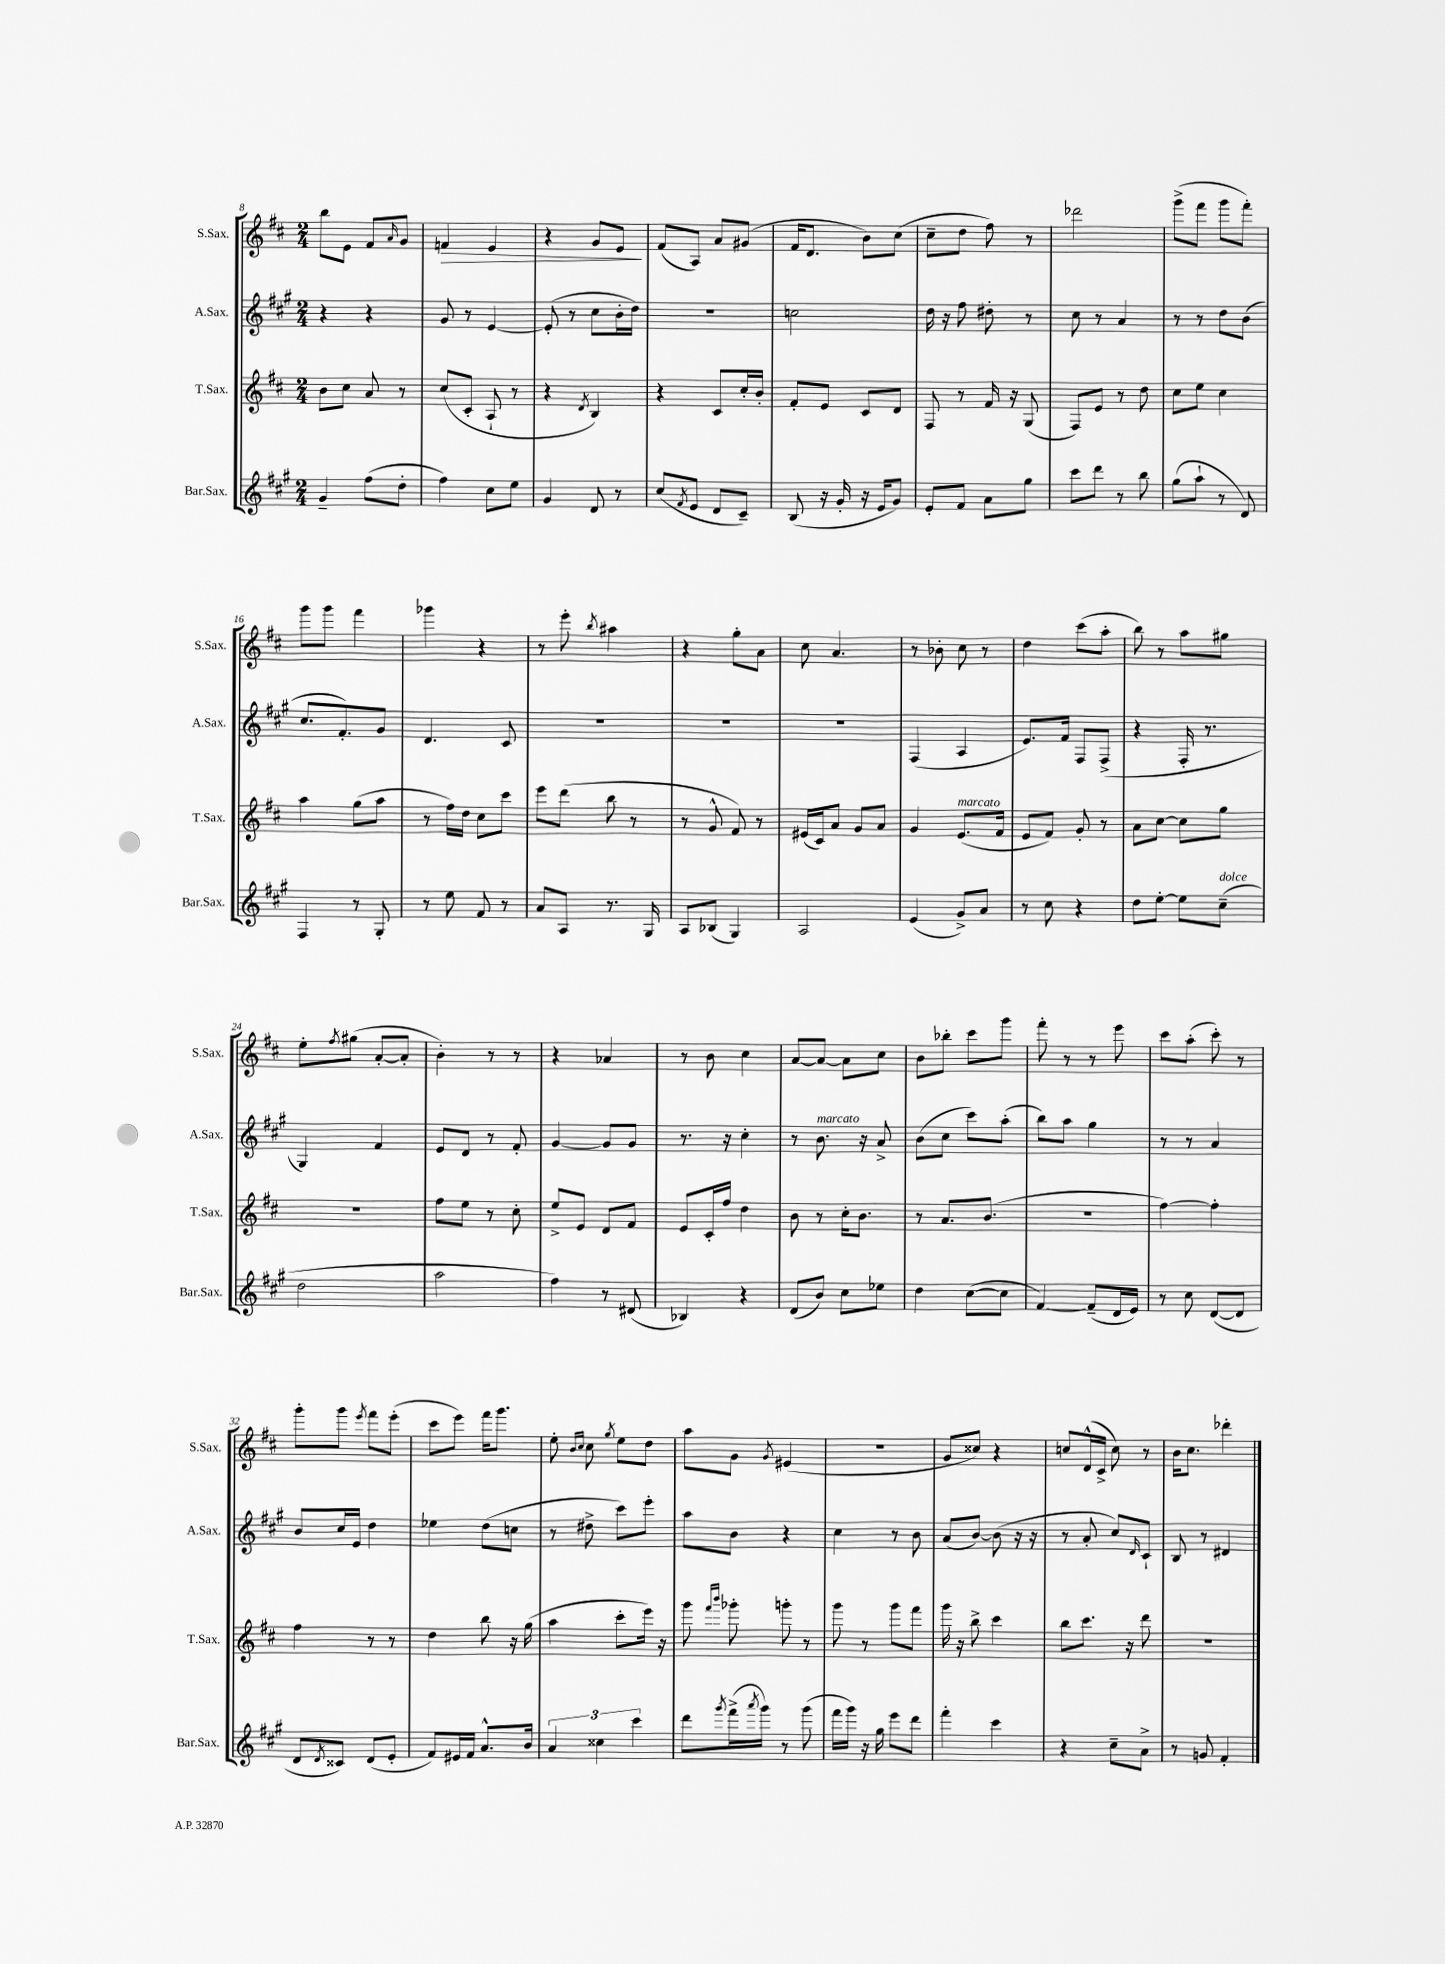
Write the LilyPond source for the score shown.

<<
\new StaffGroup <<
\new Staff = "s0" \with { instrumentName = "S.Sax." shortInstrumentName = "S.Sax." } {
    \clef treble \key d \major \numericTimeSignature \time 2/4
    b''8 e'8 fis'8 \grace { a'16 } g'8 |
    f'4\> e'4 |
    r4 g'8 e'8\! |
    fis'8( a8) a'8 gis'8( |
    fis'16 d'8. b'8) cis''8( |
    cis''8-- d''8 fis''8) r8 |
    des'''2 |
    g'''8->( fis'''8 g'''8 fis'''8-.) |
    g'''8 g'''8 fis'''4 |
    ges'''4 r4 |
    r8 e'''8-. \acciaccatura { b''8 } ais''4 |
    r4 g''8-. a'8 |
    cis''8 a'4. |
    r8 bes'8-. cis''8 r8 |
    d''4 cis'''8( a''8-. |
    b''8) r8 a''8 gis''8 |
    e''8-. \acciaccatura { fis''8 } gis''8( a'8~-. a'8-. |
    b'4-.) r8 r8 |
    r4 aes'4 |
    r8 b'8 cis''4 |
    a'8~ a'8~ a'8 cis''8 |
    b'8 bes''8-. cis'''8 g'''8 |
    fis'''8-. r8 r8 e'''8 |
    cis'''8 a''8-.( cis'''8-.) r8 |
    g'''8-. g'''8 \acciaccatura { e'''8 } fis'''8 e'''8-.( |
    cis'''8 e'''8) fis'''16 g'''8. |
    e''8-. \grace { b'16 cis''16 } cis''8 \acciaccatura { g''8 } e''8 d''8 |
    a''8 g'8 \acciaccatura { g'8 } eis'4( |
    r2 |
    g'8 cisis''8) r4 |
    c''8 d'16-^( cis'16-> c''8) r8 |
    b'16 cis''8. des'''4-. \bar "|." |
}
\new Staff = "s1" \with { instrumentName = "A.Sax." shortInstrumentName = "A.Sax." } {
    \clef treble \key a \major \numericTimeSignature \time 2/4
    r4 r4 |
    gis'8 r8 e'4~ |
    e'8-.( r8 cis''8 b'16-. d''16) |
    r2 |
    c''2 |
    d''16 r16 fis''8 dis''8-. r8 |
    cis''8 r8 a'4 |
    r8 r8 d''8 b'8( |
    cis''8. fis'8.-.) gis'8 |
    d'4. cis'8 |
    R2 |
    R2 |
    R2 |
    fis4( a4 |
    e'8.) fis'16 fis8 fis8->( |
    r4 fis16-. r8. |
    gis4) fis'4 |
    e'8 d'8 r8 fis'8-. |
    gis'4~ gis'8 gis'8 |
    r8. r16 cis''4-. |
    r8 b'8.^\markup { \italic "marcato" } r16 a'8-> |
    b'8( cis''8 cis'''8) a''8-.( |
    b''8) a''8 gis''4 |
    r8 r8 a'4 |
    b'8 cis''16 e'16 d''4 |
    ees''4 d''8( c''8 |
    r8 dis''8-> cis'''8) e'''8-. |
    a''8 b'8 r4 |
    cis''4 r8 b'8 |
    a'8( b'8~) b'8( r16 r16 |
    r8 a'8-. cis''8) \grace { d'16 } cis'8-! |
    b8 r8 dis'4 \bar "|." |
}
\new Staff = "s2" \with { instrumentName = "T.Sax." shortInstrumentName = "T.Sax." } {
    \clef treble \key d \major \numericTimeSignature \time 2/4
    b'8 cis''8 a'8 r8 |
    cis''8( cis'8-. a8-! r8 |
    r4 \acciaccatura { d'8 } b4) |
    r4 cis'8 cis''16-. b'16-. |
    fis'8-. e'8 cis'8 d'8 |
    fis8 r8 fis'16 r16 g8( |
    fis8) e'8 r8 d''8 |
    cis''8 e''8 cis''4 |
    a''4 g''8( a''8 |
    r8 fis''16) d''16 cis''8 cis'''8 |
    e'''8 d'''8( b''8 r8 |
    r8 g'8-^ fis'8) r8 |
    eis'16( cis'16) a'8 g'8 a'8 |
    g'4 e'8.^\markup { \italic "marcato" }( fis'16 |
    e'8 fis'8) g'8-. r8 |
    a'8 cis''8~ cis''8 g''8 |
    r2 |
    fis''8 e''8 r8 cis''8-. |
    e''8-> e'8 d'8 fis'8 |
    e'8 cis'16-. fis''16 d''4 |
    b'8 r8 cis''16-. b'8. |
    r8 a'8. b'8.( |
    R2 |
    fis''4~) fis''4-. |
    fis''4 r8 r8 |
    d''4 b''8 r16 g''16( |
    a''4 cis'''8-. e'''16) r16 |
    g'''8 \grace { fis'''16 b'''16 } ges'''8-. g'''8-. r8 |
    g'''8 r8 g'''8 fis'''8 |
    g'''16 r16 b''8-> cis'''4 |
    b''8 cis'''8. r16 d'''8 |
    R2 \bar "|." |
}
\new Staff = "s3" \with { instrumentName = "Bar.Sax." shortInstrumentName = "Bar.Sax." } {
    \clef treble \key a \major \numericTimeSignature \time 2/4
    gis'4-- fis''8( d''8-. |
    fis''4) cis''8 e''8 |
    gis'4 d'8 r8 |
    cis''8( \acciaccatura { fis'8 } e'8 d'8 cis'8--) |
    b8( r16 gis'16-. r16 e'16 gis'8) |
    e'8-. fis'8 a'8 gis''8 |
    cis'''8 d'''8 r8 b''8 |
    gis''8( a''8-! r8 d'8) |
    fis4 r8 gis8-. |
    r8 e''8 fis'8 r8 |
    a'8 a8 r8. gis16 |
    a8 bes8( gis4) |
    a2 |
    e'4( gis'8->) a'8 |
    r8 cis''8 r4 |
    d''8 e''8~-. e''8 cis''8--^\markup { \italic "dolce" }( |
    d''2 |
    a''2 |
    fis''4) r8 dis'8( |
    bes4) r4 |
    d'8( b'8) cis''8 ees''8 |
    d''4 cis''8~( cis''8 |
    fis'4~) fis'8--( d'16 e'16) |
    r8 cis''8 d'8~( d'8 |
    d'8 \acciaccatura { d'8 } cisis'8) d'8( e'8-. |
    fis'8) eis'16 fis'16 a'8.-^ b'16 |
    \tuplet 3/2 { a'4 cisis''4 cis'''4 } |
    d'''8 \acciaccatura { gis'''8 } fis'''16->( \acciaccatura { a'''8 } gis'''16) r8 gis'''8( |
    fis'''16 gis'''16) r16 gis''16 e'''8 d'''8 |
    fis'''4-. cis'''4 |
    r4 cis''8-- a'8-> |
    r8 g'8 fis'4-. \bar "|." |
}
>>
>>
\layout { \context { \Score currentBarNumber = #8 } }
